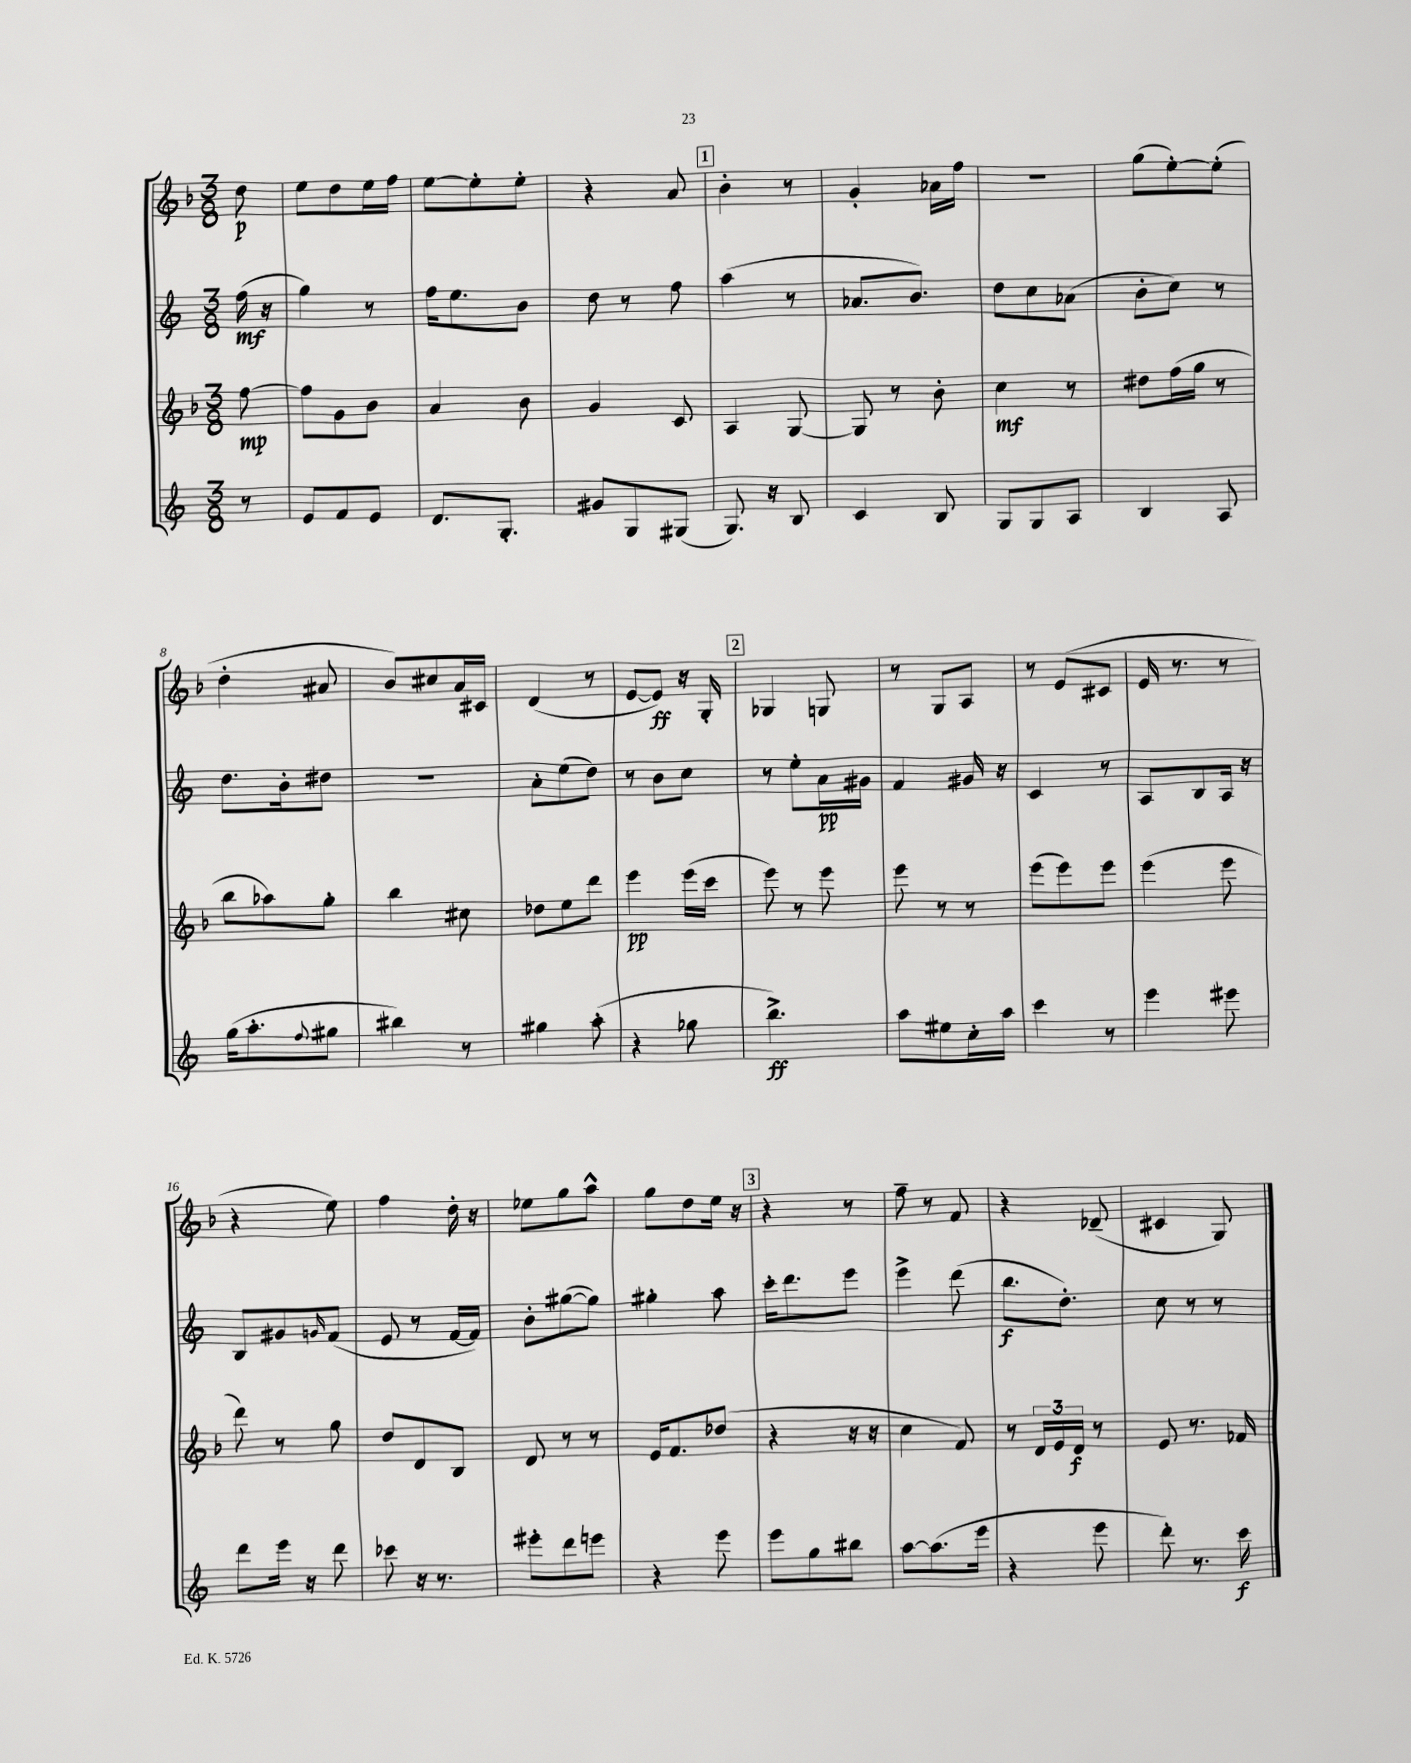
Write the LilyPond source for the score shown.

<<
\new StaffGroup <<
\new Staff = "s0" {
    \clef treble \key f \major \numericTimeSignature \time 3/8 \partial 8
    d''8\p |
    e''8 d''8 e''16 f''16 |
    e''8~ e''8-. e''8-. |
    r4 a'8 |
    \mark \markup { \box "1" } bes'4-. r8 |
    g'4-. aes'16 f''16 |
    R4. |
    g''8( e''8~-.) e''8-.( |
    d''4-. ais'8 |
    bes'8) cis''8 a'16 cis'16 |
    d'4( r8 |
    e'8~ e'8\ff) r16 g16-. |
    \mark \markup { \box "2" } ges4 g8 |
    r8 g8 a8 |
    r8 e'8( cis'8 |
    e'16 r8. r8 |
    r4 e''8) |
    f''4 d''16-. r16 |
    ees''8 g''8 a''8-^ |
    g''8 d''8 e''16 r16 |
    \mark \markup { \box "3" } r4 r8 |
    f''8-- r8 f'8 |
    r4 des'8--( |
    cis'4 g8) \bar "|." |
}
\new Staff = "s1" {
    \clef treble \key c \major \numericTimeSignature \time 3/8 \partial 8
    f''16\mf( r16 |
    g''4) r8 |
    f''16 e''8. b'8 |
    d''8 r8 f''8 |
    \mark \markup { \box "1" } a''4( r8 |
    aes'8. b'8.) |
    d''8 c''8 aes'8( |
    b'8-. c''8) r8 |
    d''8. b'16-. dis''8 |
    R4. |
    a'8-. e''8( d''8) |
    r8 b'8 c''8 |
    \mark \markup { \box "2" } r8 e''8-. a'16\pp gis'16 |
    f'4 gis'16 r16 |
    c'4 r8 |
    a8 b8 a16 r16 |
    b8 gis'8 \grace { g'16 } f'8( |
    e'8 r8 f'16~ f'16) |
    b'8-. gis''8~( gis''8) |
    gis''4-. a''8 |
    \mark \markup { \box "3" } c'''16-. d'''8. e'''8 |
    e'''4-> d'''8( |
    b''8.\f d''8.-.) |
    c''8 r8 r8 \bar "|." |
}
\new Staff = "s2" {
    \clef treble \key f \major \numericTimeSignature \time 3/8 \partial 8
    f''8~\mp |
    f''8 g'8 bes'8 |
    a'4 bes'8 |
    g'4 c'8 |
    \mark \markup { \box "1" } a4 g8~ |
    g8 r8 bes'8-. |
    c''4\mf r8 |
    dis''8 f''16( g''16 r8 |
    bes''8 aes''8) g''8-. |
    bes''4 cis''8 |
    des''8 e''8 d'''8 |
    e'''4\pp e'''16( c'''16 |
    \mark \markup { \box "2" } e'''8) r8 e'''8 |
    e'''8 r8 r8 |
    e'''8( e'''8) e'''8 |
    e'''4( e'''8 |
    d'''8) r8 g''8 |
    d''8 d'8 bes8 |
    d'8 r8 r8 |
    e'16 f'8. des''8( |
    \mark \markup { \box "3" } r4 r16 r16 |
    c''4 f'8) |
    r8 \tuplet 3/2 { d'16 e'16 d'16\f } r8 |
    e'8 r8. fes'16 \bar "|." |
}
\new Staff = "s3" {
    \clef treble \key c \major \numericTimeSignature \time 3/8 \partial 8
    r8 |
    e'8 f'8 e'8 |
    d'8. g8.-. |
    gis'8 g8 gis8( |
    \mark \markup { \box "1" } g8.) r16 b8 |
    c'4 b8 |
    g8 g8 a8 |
    b4 a8 |
    g''16( a''8.-. \appoggiatura { f''8 } gis''8 |
    bis''4) r8 |
    gis''4 a''8-.( |
    r4 ges''8 |
    \mark \markup { \box "2" } b''4.->\ff) |
    a''8 eis''8 c''16-. a''16 |
    c'''4 r8 |
    e'''4 eis'''8 |
    d'''8 e'''16 r16 d'''8 |
    ces'''8 r16 r8. |
    eis'''8-. d'''8 e'''8 |
    r4 e'''8 |
    \mark \markup { \box "3" } e'''8 g''8 bis''8 |
    a''8~ a''8.( e'''16 |
    r4 e'''8 |
    d'''8-.) r8. c'''16\f \bar "|." |
}
>>
>>
